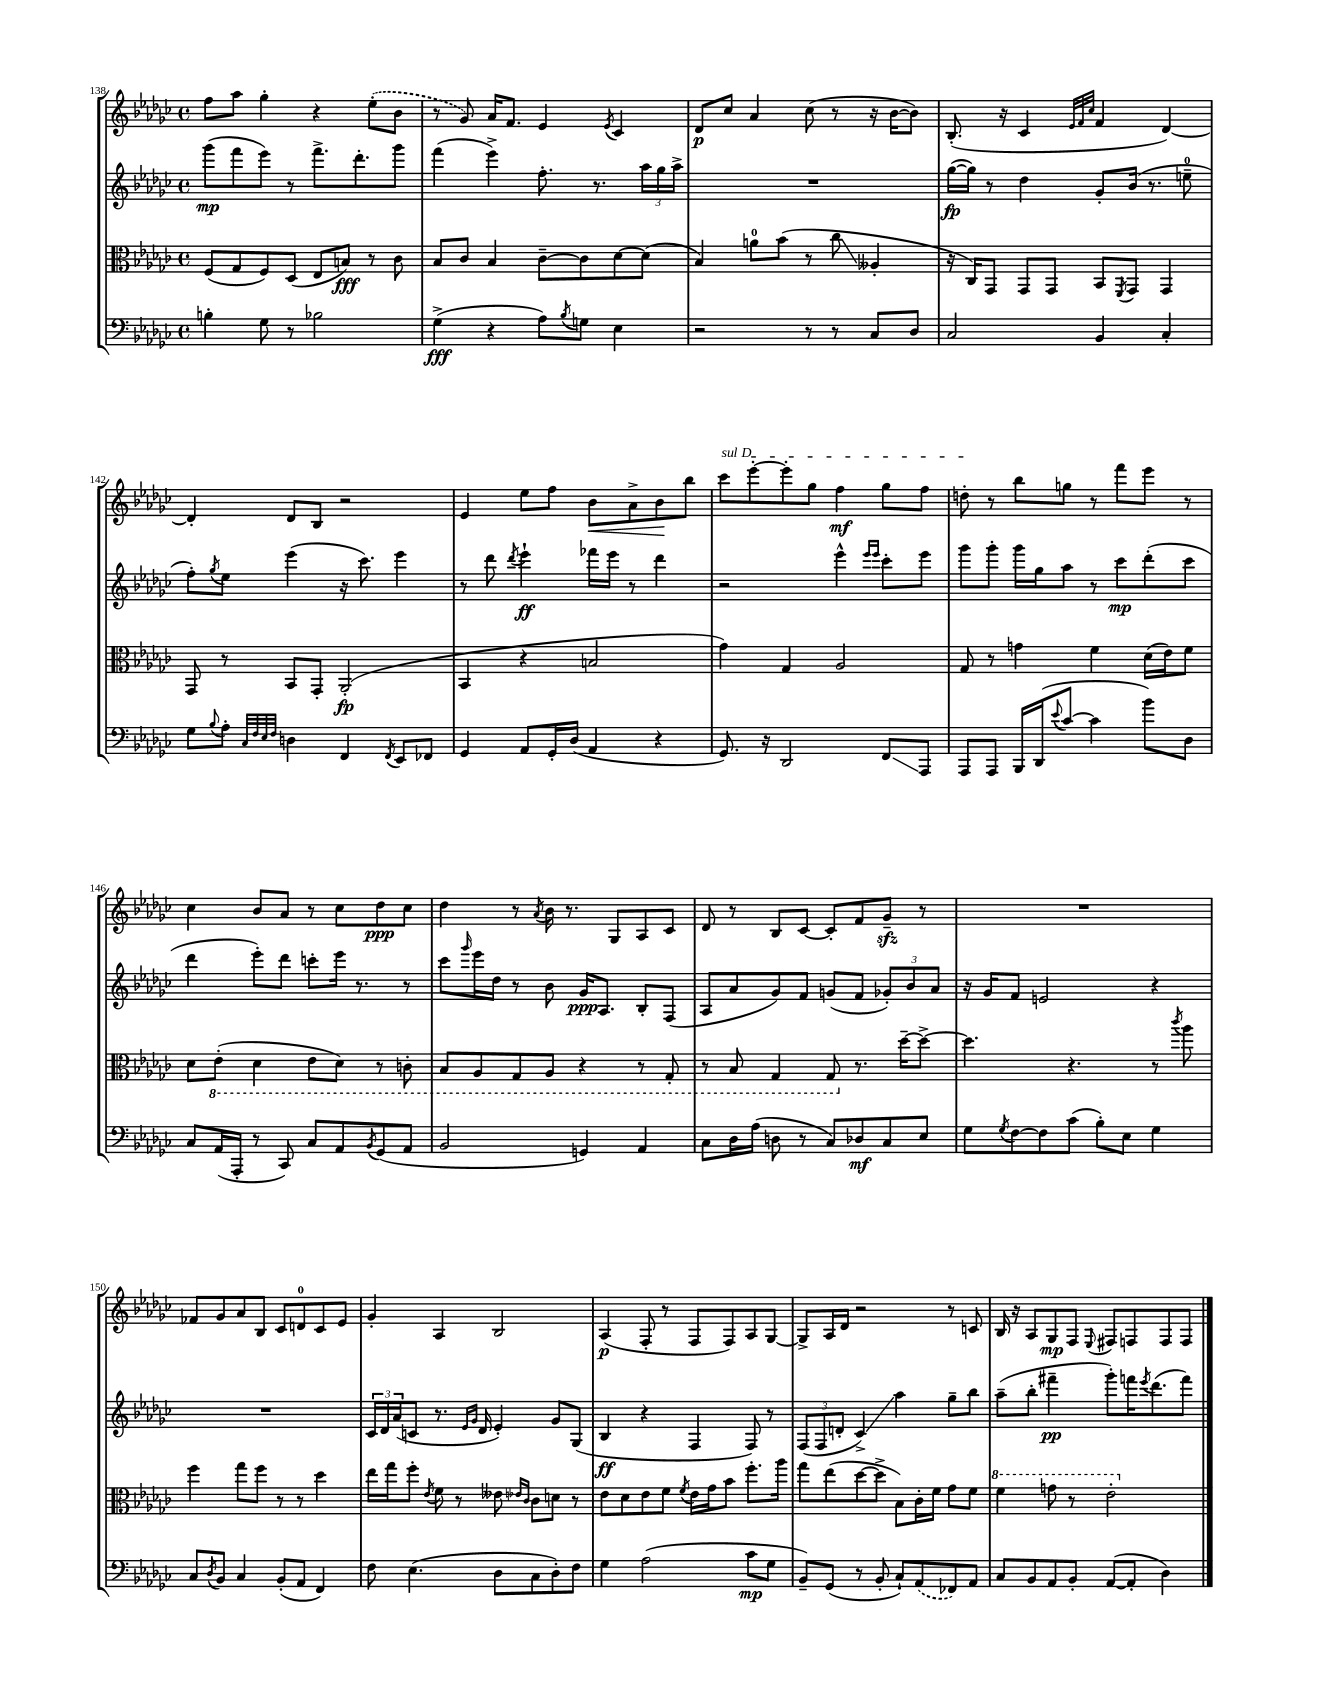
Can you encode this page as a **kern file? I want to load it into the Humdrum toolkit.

**kern	**kern	**kern	**kern
*staff4	*staff3	*staff2	*staff1
*clefF4	*clefC3	*clefG2	*clefG2
*k[b-e-a-d-g-c-]	*k[b-e-a-d-g-c-]	*k[b-e-a-d-g-c-]	*k[b-e-a-d-g-c-]
*M4/4	*M4/4	*M4/4	*M4/4
*met(c)	*met(c)	*met(c)	*met(c)
4B'	(8F	(8ggg-	8ff
.	8G-	8fff	8aa-
8G-	8F)	8eee-)	4gg-'
8r	(8D-	8r	.
2B-	8E-	8.fff^	4r
.	8B)	.	.
.	.	8.ddd-'	.
.	8r	.	(8ee-'
.	8c-	8ggg-	8b-
=	=	=	=
(4G-^	8B-	(4fff	8r
.	8c-	.	8g-)
4r	4B-	4eee-^)	16a-
.	.	.	8.f
8A-)	[8c-~	8.ff'	4e-
8qB-	.	.	.
8G	8c-]	.	.
.	.	8.r	.
.	.	.	8qe-
4E-	[8d-	.	4c-
.	(8d-]	24aa-	.
.	.	24gg-	.
.	.	24aa-^	.
=	=	=	=
2r	4B-)	1r	8d-
.	.	.	8cc-
.	8a	.	4a-
.	(8b-	.	.
8r	8r	.	(8cc-
8r	8cc-	.	8r
8C-	4A--'	.	16r
.	.	.	[16b-
8D-	.	.	8b-])
=	=	=	=
2C-	16r	([16gg-	(8.B-'
.	16C-)	16gg-])	.
.	8GG-	8r	.
.	.	.	16r
.	8GG-	4dd-	4c-
.	8GG-	.	.
.	.	.	32qqe-
.	.	.	32qqf
.	.	.	32qqcc-
4BB-	8BB-	8g-'	4f
.	8qFF	.	.
.	8GG-	(16b-	.
.	.	8.r	.
4C-'	4GG-	.	[4d-)
.	.	8ee~	.
=	=	=	=
8G-	8GG-	8ff')	4d-']
8qqB-	.	8qgg-	.
8A-'	8r	8ee-	.
32qqC-	.	.	.
32qqF	.	.	.
32qqE-	.	.	.
32qqF	.	.	.
4D	8BB-	(4eee-	8d-
.	8GG-'	.	8B-
4FF	(2AA-'	16r	2r
.	.	8.ccc-)	.
8qFF	.	.	.
8EE-	.	4eee-	.
8FF-	.	.	.
=	=	=	=
4GG-	4BB-	8r	4e-
.	.	8ddd-	.
.	.	8qddd-	.
8AA-	4r	4eee-`	8ee-
16GG-'	.	.	8ff
(16D-	.	.	.
4AA-	2B	16fff-	8b-
.	.	16eee-	.
.	.	8r	8a-^
4r	.	4ddd-	8b-
.	.	.	8bb-
=	=	=	=
8.GG-)	4g-)	2r	8ccc-
.	.	.	[8eee-'
16r	.	.	.
2DD-	4G-	.	8eee-']
.	.	.	8gg-
.	2A-	4eee-^^	4ff
.	.	16qqeee-	.
.	.	16qqeee-	.
8FF	.	8ccc-'	8gg-
8AAA-	.	8eee-	8ff
=	=	=	=
8AAA-	8G-	8ggg-	8dd'
8AAA-	8r	8ggg-'	8r
16BBB-	4g	16ggg-	8bb-
(16DD-	.	16gg-	.
8qqe-	.	.	.
[8c-	.	8aa-	8gg
4c-]	4f	8r	8r
.	.	8ccc-	8fff
8b-)	(16d-	(8ddd-'	8eee-
.	16e-)	.	.
8D-	8f	8ccc-	8r
=	=	=	=
8C-	8d-	4ddd-	4cc-
(16AA-	(8E-'	.	.
16AAA-'	.	.	.
8r	4D-	8eee-')	8b-
8CC-)	.	8ddd-	8a-
8C-	8E-	8ccc'	8r
8AA-	8D-)	16eee-	8cc-
.	.	8.r	.
8qBB-	.	.	.
(8GG-	8r	.	8dd-
8AA-	8C'	8r	8cc-
=	=	=	=
2BB-	8BB-	8ccc-	4dd-
.	.	16qqggg-	.
.	8AA-	16eee-	.
.	.	16dd-	.
.	8GG-	8r	8r
.	.	.	8qa-
.	8AA-	8b-	16b-
.	.	.	8.r
4GG)	4r	16g-	.
.	.	8.A-	.
.	.	.	8G-
4AA-	8r	8B-'	8A-
.	8GG-'	(8F	8c-
=	=	=	=
8C-	8r	8A-	8d-
16D-	8BB-	8a-	8r
(16A-	.	.	.
8D	4GG-	8g-)	8B-
8r	.	8f	[8c-
8C-)	8GG-	(8g	8c-']
8D-	8.r	8f	8f
8C-	.	12g-')	8g-~
.	[16dd-~	.	.
.	.	12b-	.
8E-	8dd-^_	.	8r
.	.	12a-	.
=	=	=	=
8G-	4.dd-]	16r	1r
.	.	16g-	.
8qG-	.	.	.
[8F	.	8f	.
8F]	.	2e	.
(8c-	4.r	.	.
8B-')	.	.	.
8E-	.	.	.
4G-	8r	4r	.
.	8qccc-	.	.
.	8aa-	.	.
=	=	=	=
8C-	4ff	1r	8f-
8qD-	.	.	.
8BB-	.	.	8g-
4C-	8gg-	.	8a-
.	8ff	.	8B-
(8BB-'	8r	.	8c-
8AA-	8r	.	8d
4FF)	4dd-	.	8c-
.	.	.	8e-
=	=	=	=
8F	16ee-	24c-	4g-'
.	.	24d-	.
.	16gg-	.	.
.	.	(24a-	.
(4.E-	8ff'	8c	.
.	8qe-	.	.
.	8f	8.r	4A-
.	8r	.	.
.	.	16qqe-	.
.	.	16qqg-	.
.	.	16d-	.
8D-	8e--	4e-')	2B-
.	16qqe-	.	.
.	16qqc-	.	.
8C-	8c-	.	.
8D-')	8d	8g-	.
8F	8r	(8G-	.
=	=	=	=
4G-	8e-	4B-	(4A-
.	8d-	.	.
(2A-	8e-	4r	8F'
.	8f	.	8r
.	8qf	.	.
.	16e-	4F	8F
.	16g-	.	.
.	8b-	.	8F)
8c-	8.ff'	8F)	8A-
8G-	.	8r	[8G-
.	16aa-	.	.
=	=	=	=
8BB-~)	8gg-	(12F	8G-^]
.	.	12F	.
(8GG-	(8ee-	.	16A-
.	.	12d'	.
.	.	.	16d-
8r	[8dd-	4c-^)	2r
8BB-'	8dd-^]	.	.
8C-`)	8B-)	4aa-	.
(8AA-	16c-'	.	.
.	16f	.	.
8FF-)	8g-	8gg-~	8r
8AA-	8f	8bb-	8c
=	=	=	=
8C-	4ff	(8aa-~	16B-
.	.	.	16r
8BB-	.	8bb-'	8A-
8AA-	8gg	4fff#~	8G-
8BB-'	8r	.	8F
.	.	.	8qqE-
([8AA-	2ee-'	8ggg-')	8F#
8AA-']	.	16fff	8F
.	.	8qeee-	.
.	.	(8.ddd-	.
4D-)	.	.	8F
.	.	8fff)	8F
==	==	==	==
*-	*-	*-	*-
